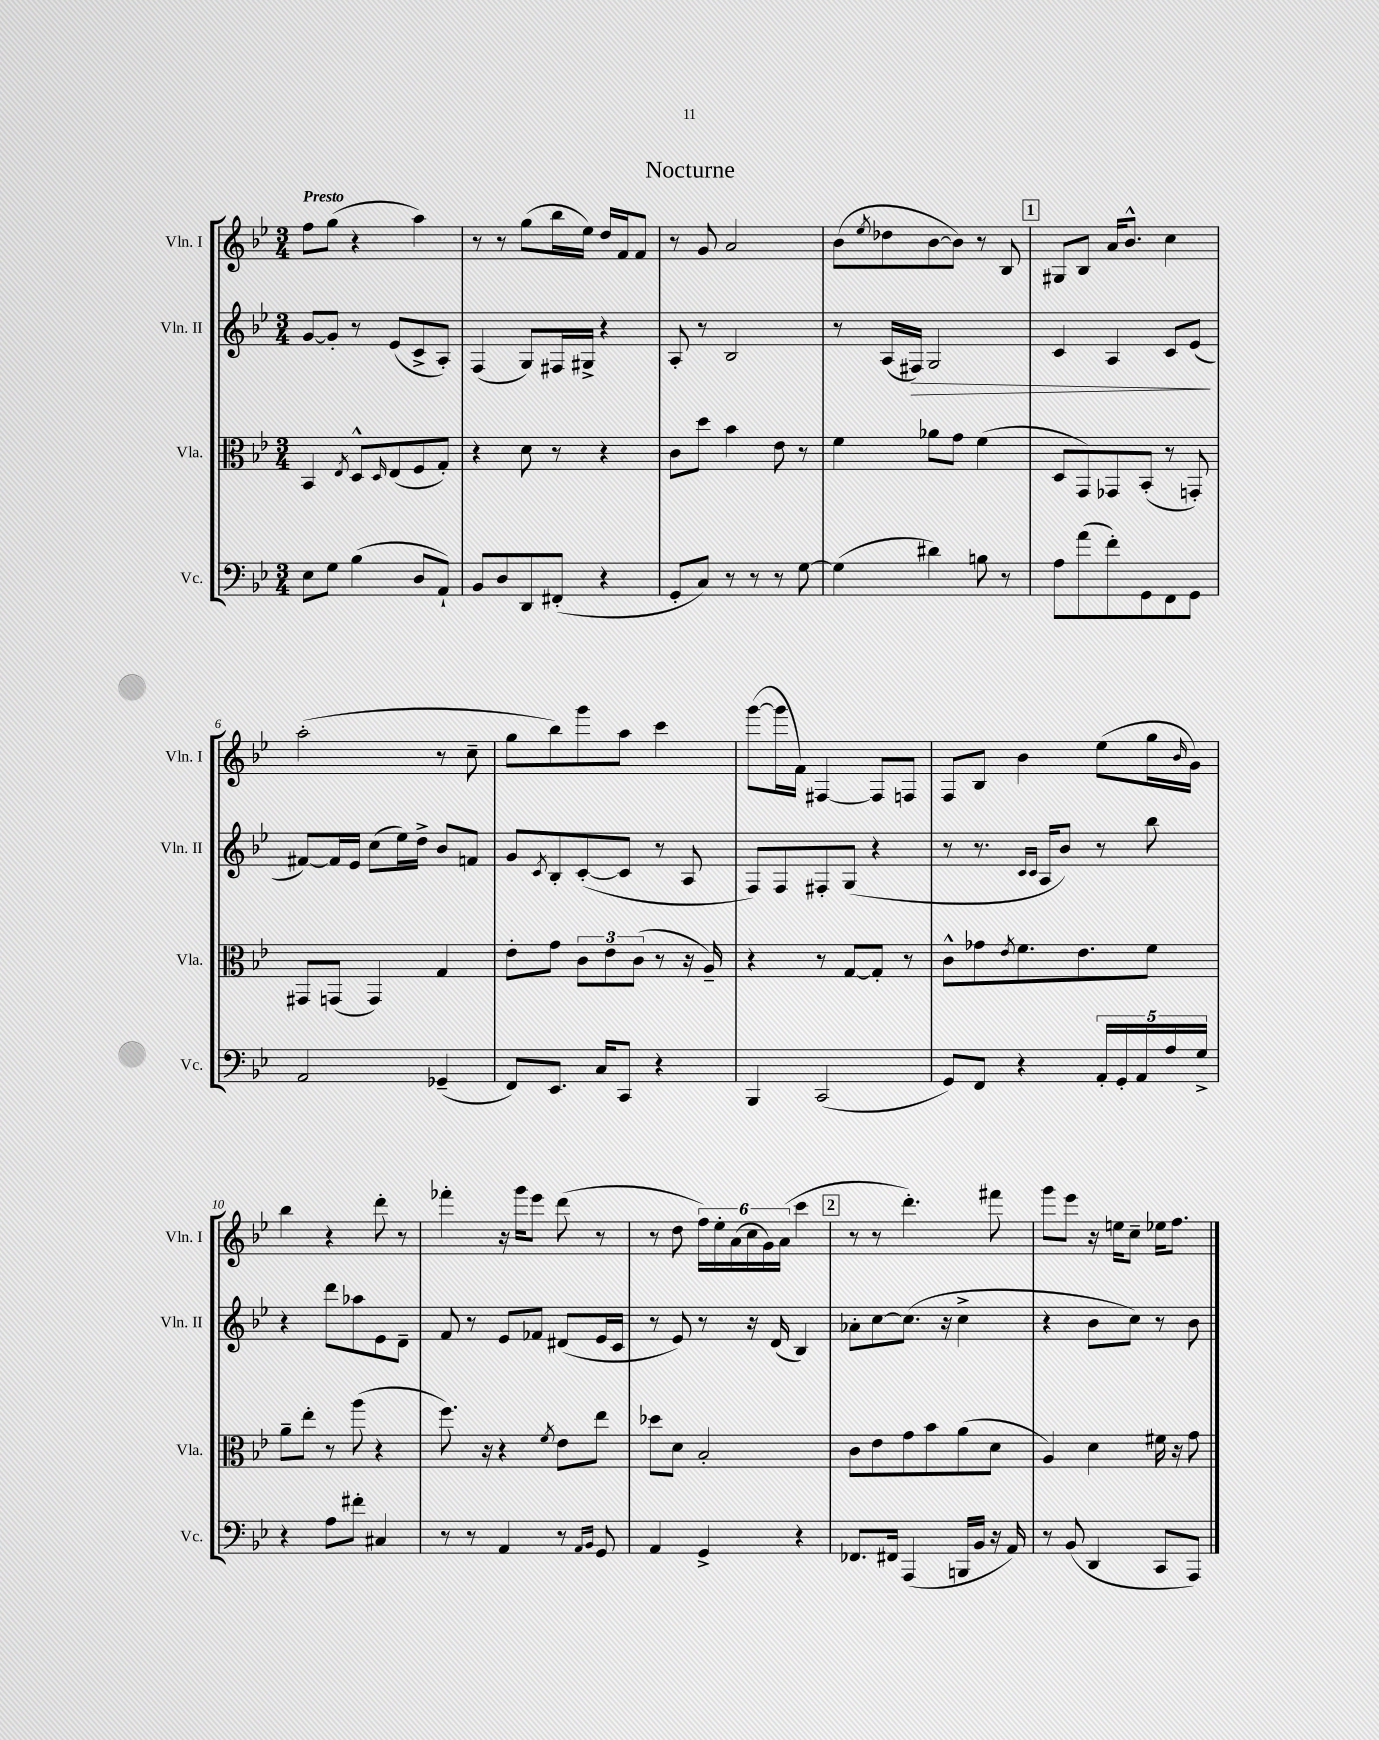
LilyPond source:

\header { title = "Nocturne" }
<<
\new StaffGroup <<
\new Staff = "s0" \with { instrumentName = "Vln. I" shortInstrumentName = "Vln. I" } {
    \clef treble \key bes \major \numericTimeSignature \time 3/4 \tempo "Presto"
    f''8 g''8( r4 a''4) |
    r8 r8 g''8( bes''16 ees''16) d''16 f'16 f'8 |
    r8 g'8 a'2 |
    bes'8( \acciaccatura { ees''8 } des''8 bes'8~ bes'8) r8 bes8 |
    \mark \markup { \box "1" } gis8 bes8 a'16 bes'8.-^ c''4 |
    a''2-.( r8 c''8-- |
    g''8 bes''8) g'''8 a''8 c'''4 |
    g'''8~( g'''16 f'16) fis4~ fis8 f8 |
    f8 bes8 bes'4 ees''8( g''16 \grace { bes'16 } g'16) |
    bes''4 r4 d'''8-. r8 |
    fes'''4-. r16 g'''16 ees'''8 d'''8( r8 |
    r8 d''8 \tuplet 6/4 { f''16) ees''16-. a'16( c''16 g'16) a'16( } c'''4 |
    \mark \markup { \box "2" } r8 r8 d'''4.-.) fis'''8 |
    g'''8 ees'''8 r16 e''16 c''8-- ees''16 f''8. \bar "|." |
}
\new Staff = "s1" \with { instrumentName = "Vln. II" shortInstrumentName = "Vln. II" } {
    \clef treble \key bes \major \numericTimeSignature \time 3/4
    g'8~ g'8-. r8 ees'8( c'8-> a8-.) |
    f4( g8) fis16 gis16-> r4 |
    a8-. r8 bes2 |
    r8 a16( fis16\>) g2 |
    \mark \markup { \box "1" } c'4 a4 c'8 ees'8\!( |
    fis'8~) fis'16 ees'16 c''8( ees''16) d''16-> bes'8 f'8 |
    g'8 \acciaccatura { c'8 } bes8-. c'8~-.( c'8 r8 a8 |
    f8) f8 fis8-. g8( r4 |
    r8 r8. \grace { c'16 c'16 } a16 bes'8) r8 bes''8 |
    r4 d'''8 aes''8 ees'8 d'8-- |
    f'8 r8 ees'8 fes'8 dis'8( ees'16 c'16 |
    r8 ees'8) r8 r16 d'16( bes4) |
    \mark \markup { \box "2" } aes'8-. c''8~ c''8.( r16 c''4-> |
    r4 bes'8 c''8) r8 bes'8 \bar "|." |
}
\new Staff = "s2" \with { instrumentName = "Vla." shortInstrumentName = "Vla." } {
    \clef alto \key bes \major \numericTimeSignature \time 3/4
    bes,4 \acciaccatura { ees8 } d8-^ \grace { d16 } ees8( f8 g8-.) |
    r4 d'8 r8 r4 |
    c'8 d''8 bes'4 ees'8 r8 |
    f'4 aes'8 g'8 f'4( |
    \mark \markup { \box "1" } d8 g,8) ges,8 bes,8-.( r8 g,8-.) |
    gis,8 g,8( g,4) g4 |
    ees'8-. g'8 \tuplet 3/2 { c'8 ees'8 c'8( } r8 r16 a16--) |
    r4 r8 g8~ g8-. r8 |
    c'8-^ ges'8 \acciaccatura { ees'8 } f'8. ees'8. f'8 |
    a'8-- ees''8-. r8 a''8( r4 |
    f''8.) r16 r4 \acciaccatura { f'8 } ees'8 ees''8 |
    des''8 d'8 bes2-. |
    \mark \markup { \box "2" } c'8 ees'8 g'8 bes'8 a'8( d'8 |
    a4) d'4 fis'16 r16 g'8 \bar "|." |
}
\new Staff = "s3" \with { instrumentName = "Vc." shortInstrumentName = "Vc." } {
    \clef bass \key bes \major \numericTimeSignature \time 3/4
    ees8 g8 bes4( d8 a,8-!) |
    bes,8 d8 d,8 fis,8-.( r4 |
    g,8-. c8) r8 r8 r8 g8~ |
    g4( dis'4) b8 r8 |
    \mark \markup { \box "1" } a8 a'8( f'8-.) g,8 f,8 g,8 |
    a,2 ges,4--( |
    f,8) ees,8. c16 c,8 r4 |
    bes,,4 c,2( |
    g,8) f,8 r4 \tuplet 5/4 { a,16-. g,16-. a,16 a16 g16-> } |
    r4 a8 fis'8-. cis4 |
    r8 r8 a,4 r8 \grace { a,16 bes,16 } g,8 |
    a,4 g,4-> r4 |
    \mark \markup { \box "2" } fes,8. fis,16 a,,4( b,,16 bes,16 r16 a,16) |
    r8 bes,8( d,4 c,8 a,,8) \bar "|." |
}
>>
>>
